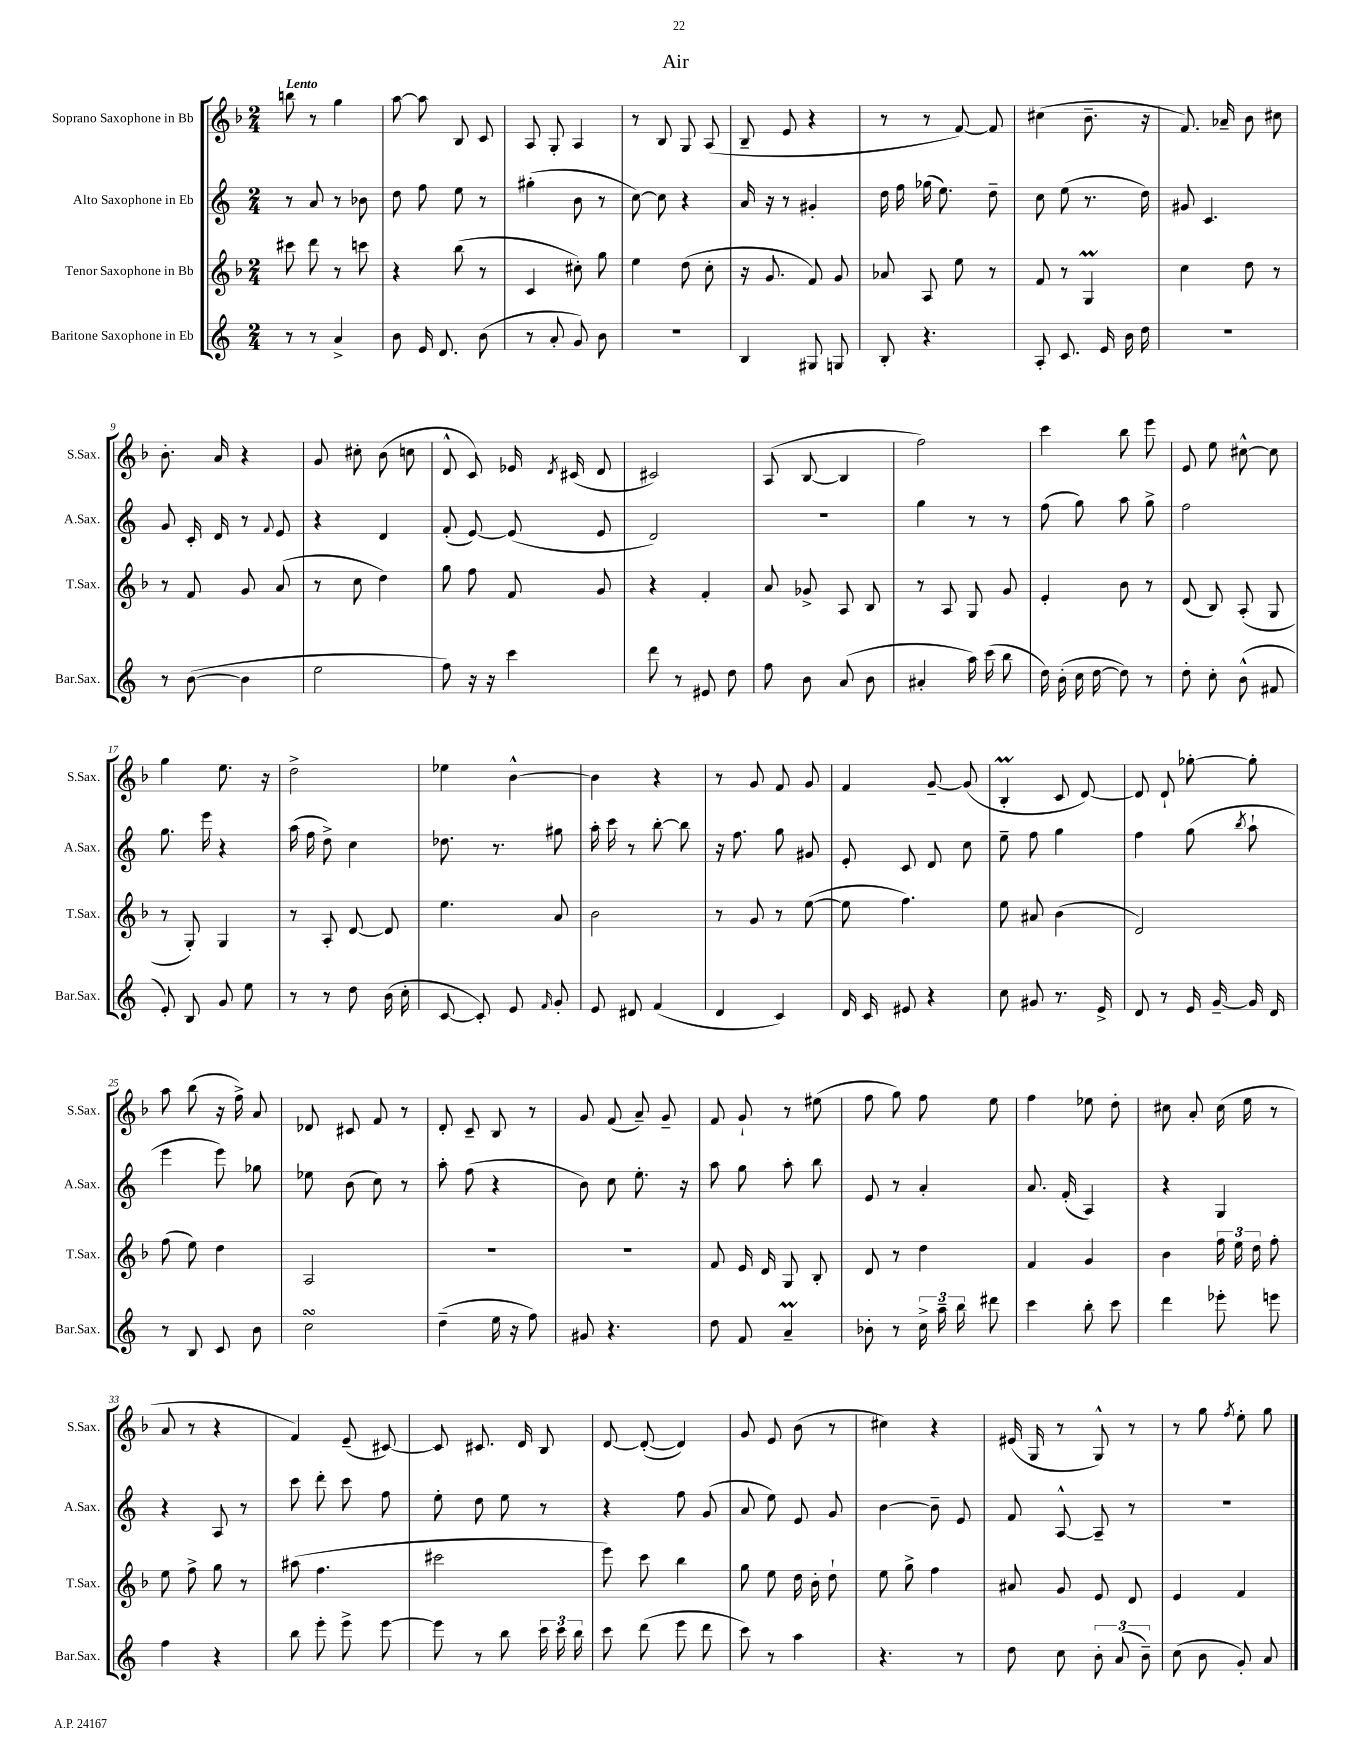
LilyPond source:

\header { title = "Air" }
<<
\new StaffGroup <<
\new Staff = "s0" \with { instrumentName = "Soprano Saxophone in Bb" shortInstrumentName = "S.Sax." } {
    \clef treble \key f \major \numericTimeSignature \time 2/4 \tempo "Lento"
    \autoBeamOff b''8 r8 g''4 |
    a''8~ a''8 bes8 c'8 |
    a8 g8-. a4 |
    r8 bes8 g8 a8( |
    bes8-- e'8 r4 |
    r8 r8 f'8~) f'8 |
    cis''4( bes'8.-- r16 |
    f'8.) aes'16-- bes'8 cis''8 |
    bes'8.-. a'16 r4 |
    g'8 cis''8-. bes'8( c''8 |
    d'8-^ c'8) ees'16 \acciaccatura { d'8 } cis'16( d'8 |
    cis'2) |
    a8( bes8~ bes4 |
    f''2) |
    c'''4 bes''8 e'''8 |
    e'8 e''8 cis''8~-^ cis''8 |
    g''4 e''8. r16 |
    d''2-> |
    ees''4 bes'4~-^ |
    bes'4 r4 |
    r8 g'8 f'8 g'8 |
    f'4 g'8~-- g'8( |
    bes4-.\prall c'8 d'8~) |
    d'8 d'8-! ges''8~-. ges''8-. |
    a''8 bes''8( r16 f''16->) a'8 |
    des'8 cis'8 f'8 r8 |
    d'8-. c'8-- bes8 r8 |
    g'8 f'8( a'8--) g'8-- |
    f'8 g'8-! r8 eis''8( |
    f''8 g''8) f''8 e''8 |
    f''4 ees''8 d''8-. |
    cis''8 a'8-. cis''16( e''16 r8 |
    a'8 r8 r4 |
    f'4) e'8--( cis'8~) |
    cis'8 cis'8. d'16 bes8 |
    d'8~ d'8~-.( d'4) |
    g'8 e'8 bes'8( r8 |
    cis''4) r4 |
    eis'16( g16 r8 g8-^) r8 |
    r8 g''8 \acciaccatura { f''8 } e''8-. g''8 \bar "|." |
}
\new Staff = "s1" \with { instrumentName = "Alto Saxophone in Eb" shortInstrumentName = "A.Sax." } {
    \clef treble \key c \major \numericTimeSignature \time 2/4
    \autoBeamOff r8 a'8 r8 bes'8 |
    d''8 f''8 e''8 r8 |
    gis''4-.( b'8 r8 |
    c''8~) c''8 r4 |
    a'16 r16 r8 gis'4-. |
    d''16 f''16 ges''16( e''8.) d''8-- |
    c''8 e''8( r8. d''16) |
    gis'8 c'4. |
    g'8 c'16-. d'16 r8 \appoggiatura { f'8 } e'8 |
    r4 d'4 |
    f'8-.( e'8~) e'8( e'8 |
    d'2) |
    r2 |
    g''4 r8 r8 |
    f''8( g''8) a''8 g''8-> |
    f''2 |
    g''8. e'''16 r4 |
    a''16( f''16 d''8->) c''4 |
    des''8. r8. gis''8 |
    a''16-. c'''16 r8 b''8~-. b''8 |
    r16 f''8. g''8 gis'8 |
    e'8-. c'8 d'8 c''8 |
    e''8-- f''8 g''4 |
    f''4 g''8( \acciaccatura { b''8 } a''8-! |
    e'''4 e'''8) ges''8 |
    ees''8 b'8( c''8) r8 |
    a''8-. f''8( r4 |
    b'8) c''8 e''8.-. r16 |
    a''8 g''8 a''8-. b''8 |
    e'8 r8 a'4-. |
    a'8. f'16-.( a4) |
    r4 g4 |
    r4 a8 r8 |
    c'''8 d'''8-. c'''8 f''8 |
    e''8-. d''8 e''8 r8 |
    r4 f''8 g'8( |
    a'8 e''8) e'8 g'8 |
    b'4~ b'8-- e'8 |
    f'8 a8~-^ a8-- r8 |
    R2 \bar "|." |
}
\new Staff = "s2" \with { instrumentName = "Tenor Saxophone in Bb" shortInstrumentName = "T.Sax." } {
    \clef treble \key f \major \numericTimeSignature \time 2/4
    \autoBeamOff cis'''8 d'''8 r8 c'''8 |
    r4 bes''8( r8 |
    c'4 cis''8-.) g''8 |
    e''4 d''8( c''8-. |
    r16 g'8. f'8) g'8 |
    aes'8 a8 e''8 r8 |
    f'8 r8 g4\prall |
    c''4 d''8 r8 |
    r8 f'8 g'8 a'8( |
    r8 c''8 d''4) |
    g''8 f''8 f'8 g'8 |
    r4 f'4-. |
    a'8 ges'8-> a8 bes8 |
    r8 a8 g8 g'8 |
    e'4-. bes'8 r8 |
    d'8( bes8) a8-.( g8 |
    r8 g8-.) g4 |
    r8 a8-. d'8~ d'8 |
    e''4. a'8 |
    bes'2 |
    r8 g'8 r8 e''8~( |
    e''8 f''4.) |
    e''8 ais'8 bes'4( |
    d'2) |
    f''8( e''8) d''4 |
    a2 |
    R2 |
    R2 |
    f'8 e'16 d'16 g8 bes8-. |
    d'8 r8 d''4 |
    f'4 g'4 |
    bes'4 \tuplet 3/2 { f''16 e''16 d''16 } f''8-. |
    e''8 f''8-> g''8 r8 |
    ais''8( f''4. |
    cis'''2 |
    e'''8) c'''8 bes''4 |
    g''8 e''8 d''16 bes'16-. d''8-! |
    e''8 g''8-> f''4 |
    ais'8 g'8 e'8 d'8 |
    e'4 f'4 \bar "|." |
}
\new Staff = "s3" \with { instrumentName = "Baritone Saxophone in Eb" shortInstrumentName = "Bar.Sax." } {
    \clef treble \key c \major \numericTimeSignature \time 2/4
    \autoBeamOff r8 r8 a'4-> |
    b'8 e'16 d'8. b'8( |
    r8 a'8-. g'8) b'8 |
    R2 |
    b4 gis8 g8 |
    b8-. r4. |
    a8-. c'8. e'16 b'16 d''16 |
    R2 |
    r8 b'8~( b'4 |
    e''2 |
    f''8) r16 r16 c'''4 |
    d'''8 r8 eis'8 d''8 |
    f''8 b'8 a'8( b'8 |
    ais'4-. a''16) c'''16( b''8 |
    d''16) b'16-.( c''16 d''16~ d''8) r8 |
    d''8-. c''8-. b'8-^( fis'8 |
    e'8-.) b8 g'8 e''8 |
    r8 r8 d''8 b'16( c''16-. |
    c'8~ c'8-.) e'8 \grace { f'16 } g'8-. |
    e'8 dis'8 f'4( |
    d'4 c'4) |
    d'16 c'16 eis'8 r4 |
    c''8 gis'8 r8. e'16-> |
    d'8 r8 e'16 g'16~-- g'16 d'16 |
    r8 b8 c'8 b'8 |
    c''2\turn |
    d''4--( e''16 r16 f''8) |
    gis'8 r4. |
    d''8 f'8 a'4--\prall |
    bes'8-. r8 \tuplet 3/2 { c''16-> a''16-- b''16 } dis'''8 |
    c'''4 b''8-. c'''8 |
    d'''4 ees'''8-. e'''8 |
    f''4 r4 |
    b''8 e'''8-. e'''8-> e'''8~ |
    e'''8 r8 b''8 \tuplet 3/2 { c'''16 c'''16 b''16 } |
    c'''8 d'''8( e'''8 d'''8 |
    c'''8) r8 a''4 |
    r4. r8 |
    d''8 c''8 \tuplet 3/2 { b'8-. a'8( b'8--) } |
    c''8( b'8 g'8-.) a'8 \bar "|." |
}
>>
>>
